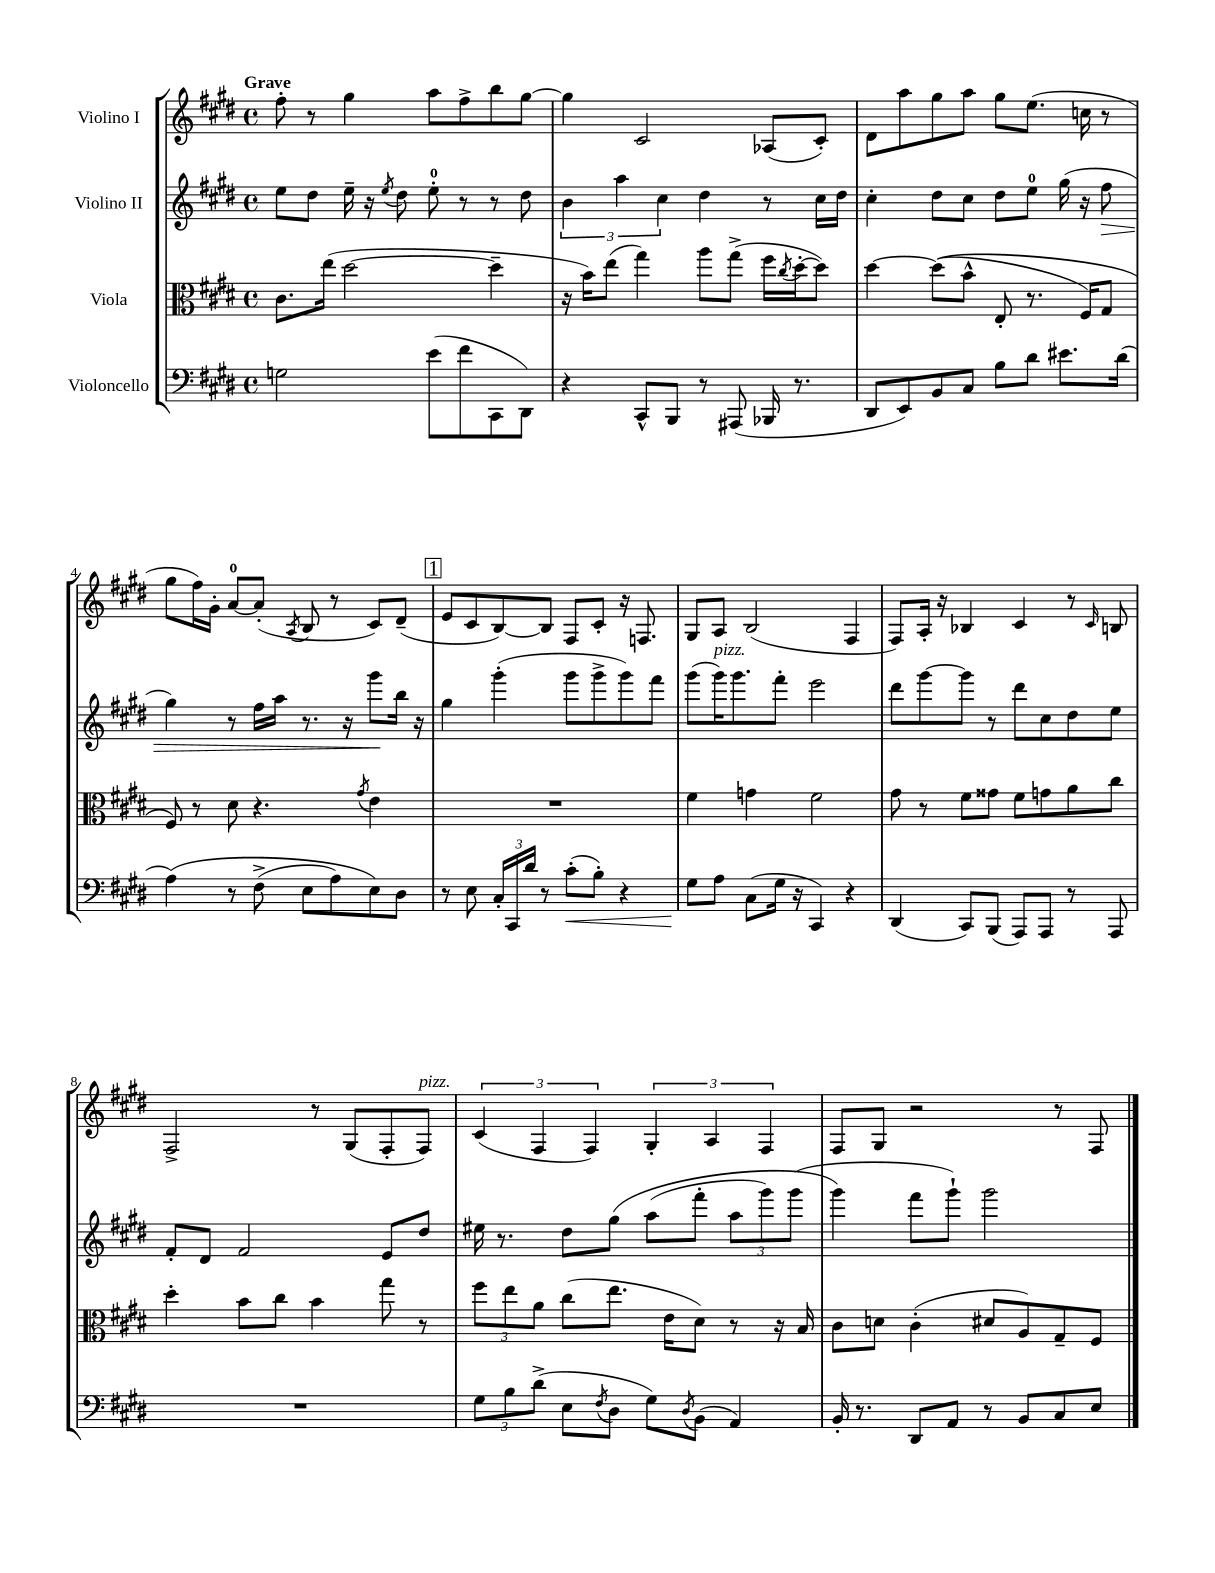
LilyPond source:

<<
\new StaffGroup <<
\new Staff = "s0" \with { instrumentName = "Violino I" } {
    \clef treble \key e \major \defaultTimeSignature \time 4/4 \tempo "Grave"
    fis''8-. r8 gis''4 a''8 fis''8-> b''8 gis''8~ |
    gis''4 cis'2 aes8( cis'8-.) |
    dis'8 a''8 gis''8 a''8 gis''8 e''8.( c''16 r8 |
    gis''8 fis''16) gis'16-. a'8-0~ a'8-.( \acciaccatura { a8 } b8 r8 cis'8) dis'8--( |
    \mark \markup { \box "1" } e'8 cis'8 b8~) b8 fis8 cis'8-. r16 f8. |
    gis8 a8 b2( fis4 |
    fis8) a16-. r16 bes4 cis'4 r8 \grace { cis'16 } b8 |
    fis2-> r8 gis8( fis8-. fis8^\markup { \italic "pizz." }) |
    \tuplet 3/2 { cis'4( fis4 fis4) } \tuplet 3/2 { gis4-. a4 fis4 } |
    fis8 gis8 r2 r8 fis8 \bar "|." |
}
\new Staff = "s1" \with { instrumentName = "Violino II" } {
    \clef treble \key e \major \defaultTimeSignature \time 4/4
    e''8 dis''8 e''16-- r16 \acciaccatura { e''8 } dis''8 e''8-0-. r8 r8 dis''8 |
    \tuplet 3/2 { b'4 a''4 cis''4 } dis''4 r8 cis''16 dis''16 |
    cis''4-. dis''8 cis''8 dis''8 e''8-0 gis''16( r16 fis''8\> |
    gis''4) r8 fis''16 a''16 r8. r16 gis'''8\! b''16 r16 |
    \mark \markup { \box "1" } gis''4 gis'''4-.( gis'''8 gis'''8-> gis'''8) fis'''8 |
    gis'''8( gis'''16^\markup { \italic "pizz." }) gis'''8. fis'''8-. e'''2 |
    dis'''8 gis'''8~ gis'''8 r8 dis'''8 cis''8 dis''8 e''8 |
    fis'8-. dis'8 fis'2 e'8 dis''8 |
    eis''16 r8. dis''8 gis''8\( a''8( fis'''8-. \tuplet 3/2 { a''8 gis'''8) gis'''8( } |
    gis'''4\) fis'''8 gis'''8-!) gis'''2 \bar "|." |
}
\new Staff = "s2" \with { instrumentName = "Viola" } {
    \clef alto \key e \major \defaultTimeSignature \time 4/4
    cis'8. e''16( dis''2~ dis''4-- |
    r16 b'16) e''8( gis''4) a''8 gis''8->( fis''16 \acciaccatura { cis''8 } dis''16~-. dis''8) |
    dis''4~ dis''8(\( b'8-^ e8-. r8. fis16) gis8 |
    fis8\) r8 dis'8 r4. \acciaccatura { gis'8 } e'4 |
    \mark \markup { \box "1" } R1 |
    fis'4 g'4 fis'2 |
    gis'8 r8 fis'8 gisis'8 fis'8 g'8 a'8 cis''8 |
    dis''4-. b'8 cis''8 b'4 gis''8 r8 |
    \tuplet 3/2 { fis''8 e''8 a'8 } cis''8( e''8. e'16 dis'8) r8 r16 b16 |
    cis'8 d'8 cis'4-.( dis'8 a8) gis8-- fis8 \bar "|." |
}
\new Staff = "s3" \with { instrumentName = "Violoncello" } {
    \clef bass \key e \major \defaultTimeSignature \time 4/4
    g2 e'8( fis'8 cis,8 dis,8) |
    r4 cis,8-^ b,,8 r8 ais,,8( bes,,16 r8. |
    dis,8 e,8) b,8 cis8 b8 dis'8 eis'8. dis'16( |
    a4)\( r8 fis8->( e8 a8) e8\) dis8 |
    \mark \markup { \box "1" } r8 e8 \tuplet 3/2 { cis16-. cis,16 dis'16 } r8 cis'8-.\<( b8-.) r4 |
    gis8\! a8 cis8( gis16 r16 cis,4) r4 |
    dis,4( cis,8) b,,8( a,,8) a,,8 r8 a,,8 |
    R1 |
    \tuplet 3/2 { gis8 b8 dis'8->( } e8 \acciaccatura { fis8 } dis8 gis8) \acciaccatura { dis8 } b,8( a,4) |
    b,16-. r8. dis,8 a,8 r8 b,8 cis8 e8 \bar "|." |
}
>>
>>
